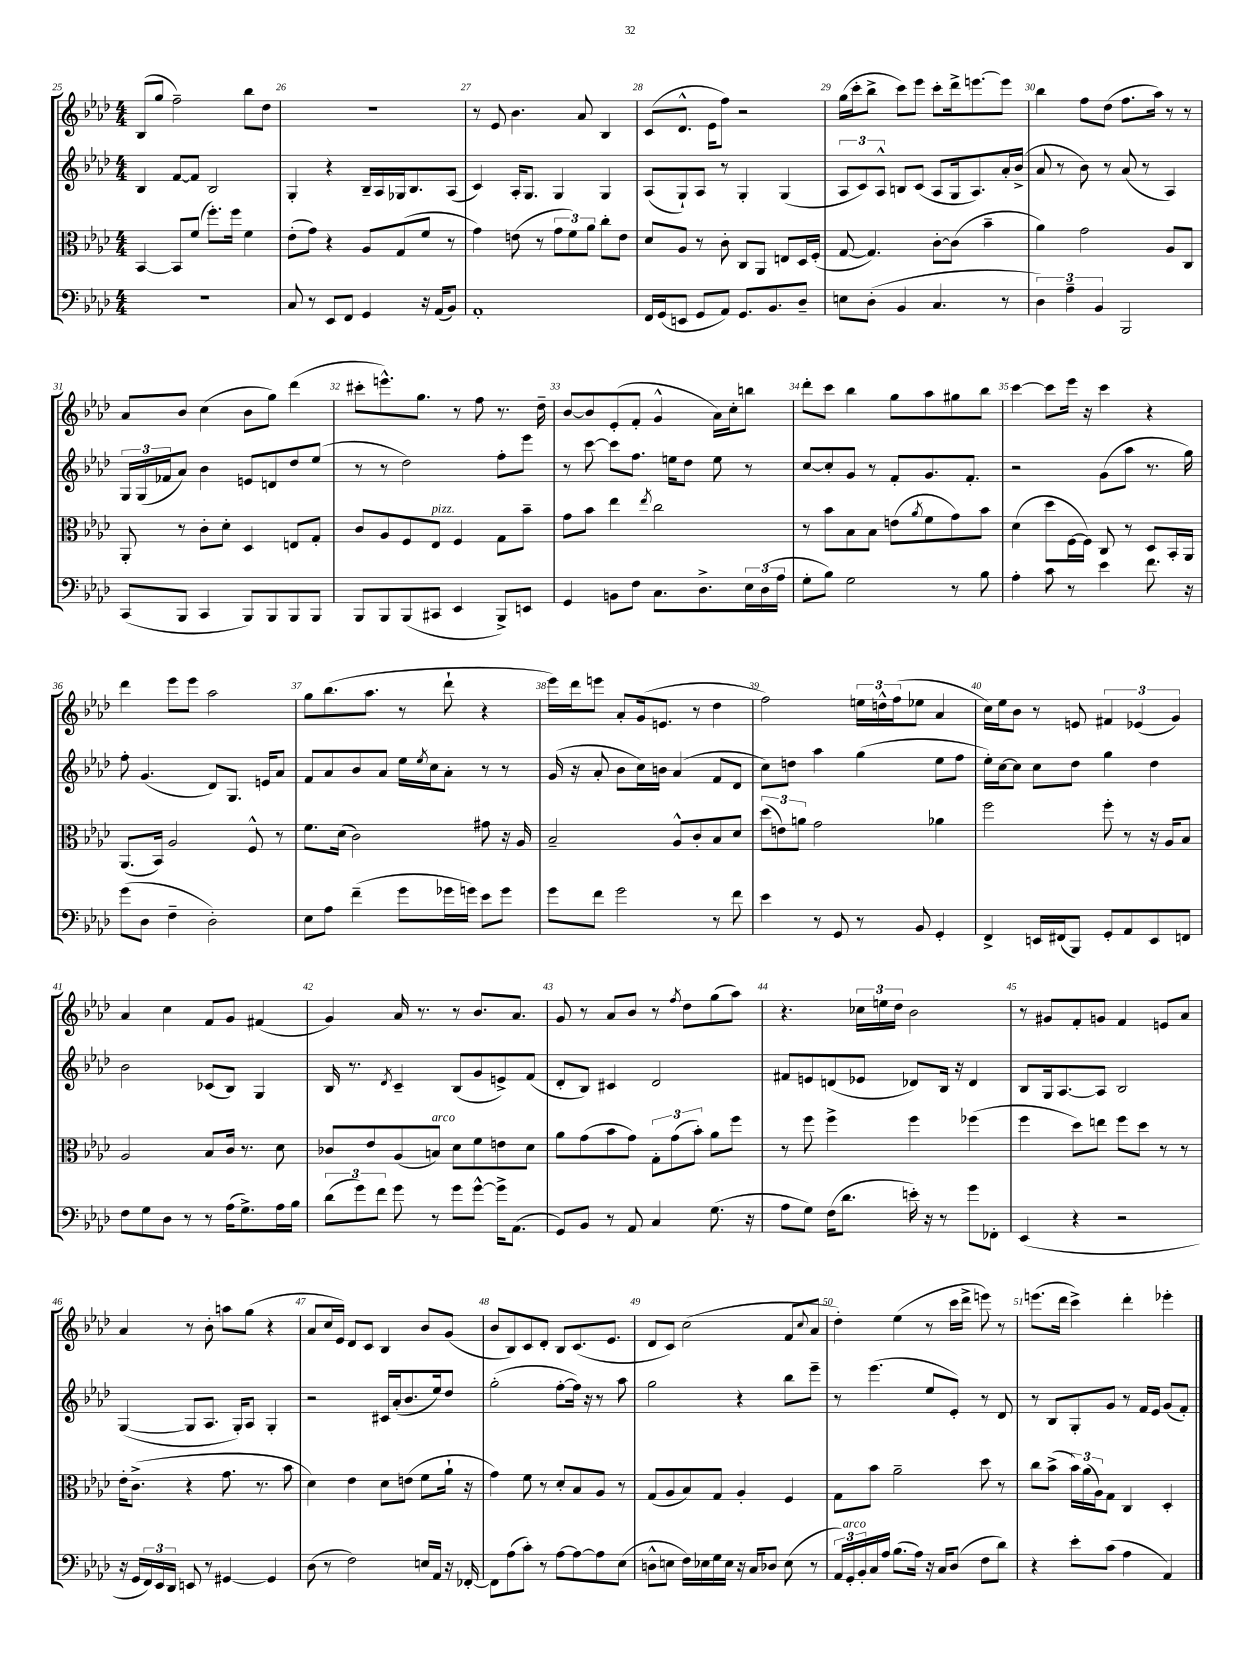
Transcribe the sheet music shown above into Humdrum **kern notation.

**kern	**kern	**kern	**kern
*staff4	*staff3	*staff2	*staff1
*clefF4	*clefC3	*clefG2	*clefG2
*k[b-e-a-d-]	*k[b-e-a-d-]	*k[b-e-a-d-]	*k[b-e-a-d-]
*M4/4	*M4/4	*M4/4	*M4/4
1r	[4BB-	4B-	(8B-
.	.	.	8gg
.	8BB-]	[8f	2ff~)
.	(8f	8f]	.
.	8.ff')	2B-	.
.	16ff	.	.
.	4f	.	8bb-
.	.	.	8dd-
=	=	=	=
8C	(8e-'	4G'	1r
8r	8g)	.	.
8EE-	4r	4r	.
8FF	.	.	.
4GG	8A-	16B-~	.
.	.	16A-	.
.	(8G	16G-	.
.	.	8.B-	.
16r	8f	.	.
(16AA-	.	.	.
8BB-)	8r	(8A-	.
=	=	=	=
1AA-'	4g)	4c)	8r
.	.	.	8e-
.	(8e	16A-'	4.b-
.	.	8.G	.
.	8r	.	.
.	12g	4G	.
.	12f)	.	.
.	.	.	8a-
.	12a-	.	.
.	8cc'	4G	4B-
.	8e	.	.
=	=	=	=
16FF	8d-	(8A-	(8c
(16GG	.	.	.
8EE	8A-	8G`)	8.d-^^
8GG	8r	8A-	.
.	.	.	16e-
8AA-)	8c'	8r	8ff)
8.GG	8C	4G'	2r
.	8AA-	.	.
8.BB-	.	.	.
.	8E	(4G	.
8D-~	16D-	.	.
.	(16F'	.	.
=	=	=	=
8E	[8G	12A-	(16gg
.	.	.	16ccc'
.	.	12c)	.
(8D-'	4.G])	.	8bb-^
.	.	12A-^^	.
4BB-	.	8B	8ccc)
.	.	(8c	8eee-
4.C	[8c'	8A-	8ccc'
.	(8c]	16G	16ddd-^
.	.	8.A-)	[8.eee
.	4b-~	.	.
8r	.	16a-'	8eee]
.	.	(16b-^	.
=	=	=	=
6D-)	4a-)	8a-	4bb-
.	.	8r	.
6A-~	.	.	.
.	2g	8b-)	8ff
6BB-	.	.	.
.	.	8r	(8dd-
2BBB-	.	(8a-	8.ff
.	.	8r	.
.	.	.	16aa-)
.	8A-	4A-)	8r
.	8C	.	8r
=	=	=	=
(8CC	8AA-'	24G	8a-
.	.	(24G	.
.	.	24f-	.
8BBB-	8r	8a-)	8b-
4CC	8c'	4b-	(4cc
.	8d-'	.	.
8BBB-)	4D-	8e	8b-
8BBB-	.	8d	8gg)
8BBB-	8E	8dd-	(4ddd-
8BBB-	8G'	(8ee-	.
=	=	=	=
8BBB-	8c	8r	8ccc#'
8BBB-	8A-	8r	8.eee^^)
(8BBB-	8F	2dd-)	.
.	.	.	8.gg
8CC#	8E-	.	.
4EE-	4F	.	8r
.	.	.	8ff
8BBB-^)	8G	8ff'	8.r
8EE	8b-~	8eee-	.
.	.	.	16dd-~
=	=	=	=
4GG	8g	8r	[8b-
.	8b-	[8ccc	8b-]
8BB	4ee-	8ccc]	(8e-'
8F	.	8.ff	8f'
.	8qee-	.	.
8.C	2cc	.	4g^^
.	.	16ee	.
.	.	8dd-	.
8.D-^	.	.	.
.	.	8ee	16a-)
.	.	.	16cc'
24E-	.	8r	8bb
(24D-	.	.	.
24A-	.	.	.
=	=	=	=
8G'	8r	[8cc	8ddd-'
8B-)	8b-	8cc']	8ccc
2G	8B-	8g	4bb-
.	8B-	8r	.
.	(8e	8f'	8gg
.	8qa-	.	.
.	8f	8.g	8aa-
8r	8g)	.	8gg#
.	.	8.f'	.
8B-	8b-	.	8bb-
=	=	=	=
4A-'	(4d-	2r	[4ccc
8c	8dd-	.	8ccc]
8r	[16F	.	16eee-
.	16F])	.	16r
4e-	8C	(8g	4ccc
.	8r	8aa-	.
8.f	8D-	8.r	4r
.	16BB-'	.	.
16r	16AA-	16gg)	.
=	=	=	=
(8g	(8.AA-	8ff'	4ddd-
8D-	.	(4.g	.
.	16BB-)	.	.
4F~	2A-	.	8eee-
.	.	.	8eee-
2D-')	.	8d-)	2aa-
.	.	8.G	.
.	8F^^	.	.
.	.	16e	.
.	8r	8a-	.
=	=	=	=
8E-	8.f	8f	8gg
8A-	.	8a-	(8.bb-
.	(16d-	.	.
(4f~	2c)	8b-	.
.	.	.	8.aa-
.	.	8a-	.
8g	.	16ee-	8r
.	.	8qee-	.
.	.	16cc	.
16g-	.	8a-'	8ddd-`
16g)	.	.	.
8e-	8g#	8r	4r
8g	16r	8r	.
.	16A-	.	.
=	=	=	=
8g	2B-~	(16g	16eee-)
.	.	16r	16ddd-
8f	.	8a-'	8eee
2g	.	8b-	8a-'
.	.	16cc)	(16g
.	.	16b	8.e
.	8A-^^	(4a-	.
.	8c'	.	8r
8r	8B-	8f	4dd-
8f	8d-	8d-	.
=	=	=	=
4e-	(12dd-	8cc)	2ff)
.	12e)	.	.
.	.	8dd	.
.	12a	.	.
8r	2g	4aa-	.
8GG	.	.	.
8r	.	(4gg	24ee
.	.	.	24dd^^
.	.	.	(24ff
8BB-	.	.	8ee-
4GG'	4a-	8ee-	4a-
.	.	8ff	.
=	=	=	=
4FF^	2ff	16ee-')	16cc)
.	.	[16cc	16ee-
.	.	8cc]	8b-
16EE	.	8cc	8r
(16FF#	.	.	.
8BBB-)	.	8dd-	8e
8GG'	8ff'	4gg	6f#
8AA-	8r	.	.
.	.	.	(6e-
8EE	16r	4dd-	.
.	16A-	.	.
.	.	.	6g)
8FF	8B-	.	.
=	=	=	=
8F	2A-	2b-	4a-
8G	.	.	.
8D-	.	.	4cc
8r	.	.	.
8r	8B-	(8c-	8f
(16A-	16c	8B-)	8g
8.G^)	8.r	.	.
.	.	4G	(4f#
16A-	8d-	.	.
16B-	.	.	.
=	=	=	=
(12d-	8c-	16B-	4g)
.	.	8.r	.
12g)	.	.	.
.	8e-	.	.
12f	.	.	.
.	.	8qd-	.
8g	(8A-	4c~	16a-
.	.	.	8.r
8r	8B)	.	.
8g	8d-	(8B-	8r
[8g^^	8f	8g	8.b-
16g^]	8e	8e^)	.
(8.AA-	.	.	8.a-
.	8d-	(8f	.
=	=	=	=
8GG)	8a-	8d-'	8g
8BB-	(8g	8B-)	8r
8r	8b-	4c#	8a-
8AA-	8g)	.	8b-
4C	12G'	2d-	8r
.	(12g	.	.
.	.	.	8qff
.	.	.	8dd-
.	12b-')	.	.
(8.G	8a-	.	(8gg
.	8ff	.	8aa-)
16r	.	.	.
=	=	=	=
8A-	8r	8f#	4.r
8G)	8ff	8e	.
(16F	4ff^	(8d	.
8.d-	.	.	.
.	.	8e-	24cc-
.	.	.	24ee
.	.	.	24dd-
16e')	4ff	8d-)	2b-
16r	.	.	.
8r	.	16B-	.
.	.	16r	.
8g	(4ff-	4d-	.
8FF-'	.	.	.
=	=	=	=
(4EE-	4ff	8B-	8r
.	.	16G	8g#
.	.	[8.A-	.
4r	8dd-)	.	8f'
.	8ee	8A-]	8g
2r	8ff	2B-	4f
.	8dd-	.	.
.	8r	.	8e
.	8r	.	8a-
=	=	=	=
16r	16e-'	([4G	4a-
16GG	(8.c^	.	.
24FF)	.	.	.
24EE-	.	.	.
24DD-	.	.	.
8EE	4r	8G]	8r
8r	.	8.A-	8b-'
[4GG#	8.g	.	8aa
.	.	16G')	.
.	.	8A-	(8gg
.	8.r	.	.
4GG#]	.	4G'	4r
.	8b-	.	.
=	=	=	=
(8D-	4d-)	2r	8a-
8r	.	.	16cc
.	.	.	16e-)
2F)	4e-	.	8d-
.	.	.	8c
.	8d-	16c#	4B-
.	.	(16a-'	.
.	(8e	8.b-	.
16E	8f	.	8b-
16AA-	.	16ee-)	.
16r	16a-`	8dd-	(8g
[16FF-'	16r	.	.
=	=	=	=
8FF-]	4g)	(2gg'	8b-
(8A-	.	.	8B-)
8c')	8f	.	8c
8r	8r	.	8d-'
[8A-	8d-'	[8ff'	8B-
8A-_	8B-	16ff])	(8.c
.	.	16r	.
8A-]	8A-	8r	.
.	.	.	8.e-
(8E-	8r	8aa-	.
=	=	=	=
8D^^	(8G	2gg	8d-
8E	8A-	.	8c)
16F)	8B-)	.	(2cc
16E-	.	.	.
16G	8G	.	.
16E-	.	.	.
16r	4A-'	4r	.
16C	.	.	.
8D-	.	.	.
(8E-	4F	8bb-	8f
.	.	.	8qqcc
8r	.	8eee-~	8a-
=	=	=	=
24AA-)	8G	8r	4dd-')
24GG'	.	.	.
24BB-'	.	.	.
16C	8b-	(4.eee-	.
16A-	.	.	.
(8.B-	2a-~	.	(4ee-
16A-)	.	.	.
16r	.	8ee-	8r
16C	.	.	.
(8D-	.	8e-')	16ccc
.	.	.	16ddd-^
8F	8dd-	8r	8eee)
8d-)	8r	8d-	8r
=	=	=	=
4r	8cc	8r	(8.eee
.	(8b-^	8B-	.
.	.	.	16ddd-
8e-'	24b-)	8G'	4ccc^)
.	(24a-	.	.
.	24A-)	.	.
(8c	8G	8g	.
4A-	4C	8r	4ddd-'
.	.	16f	.
.	.	16e-	.
4AA-)	4D-'	(8g	4eee-'
.	.	8f')	.
==	==	==	==
*-	*-	*-	*-
